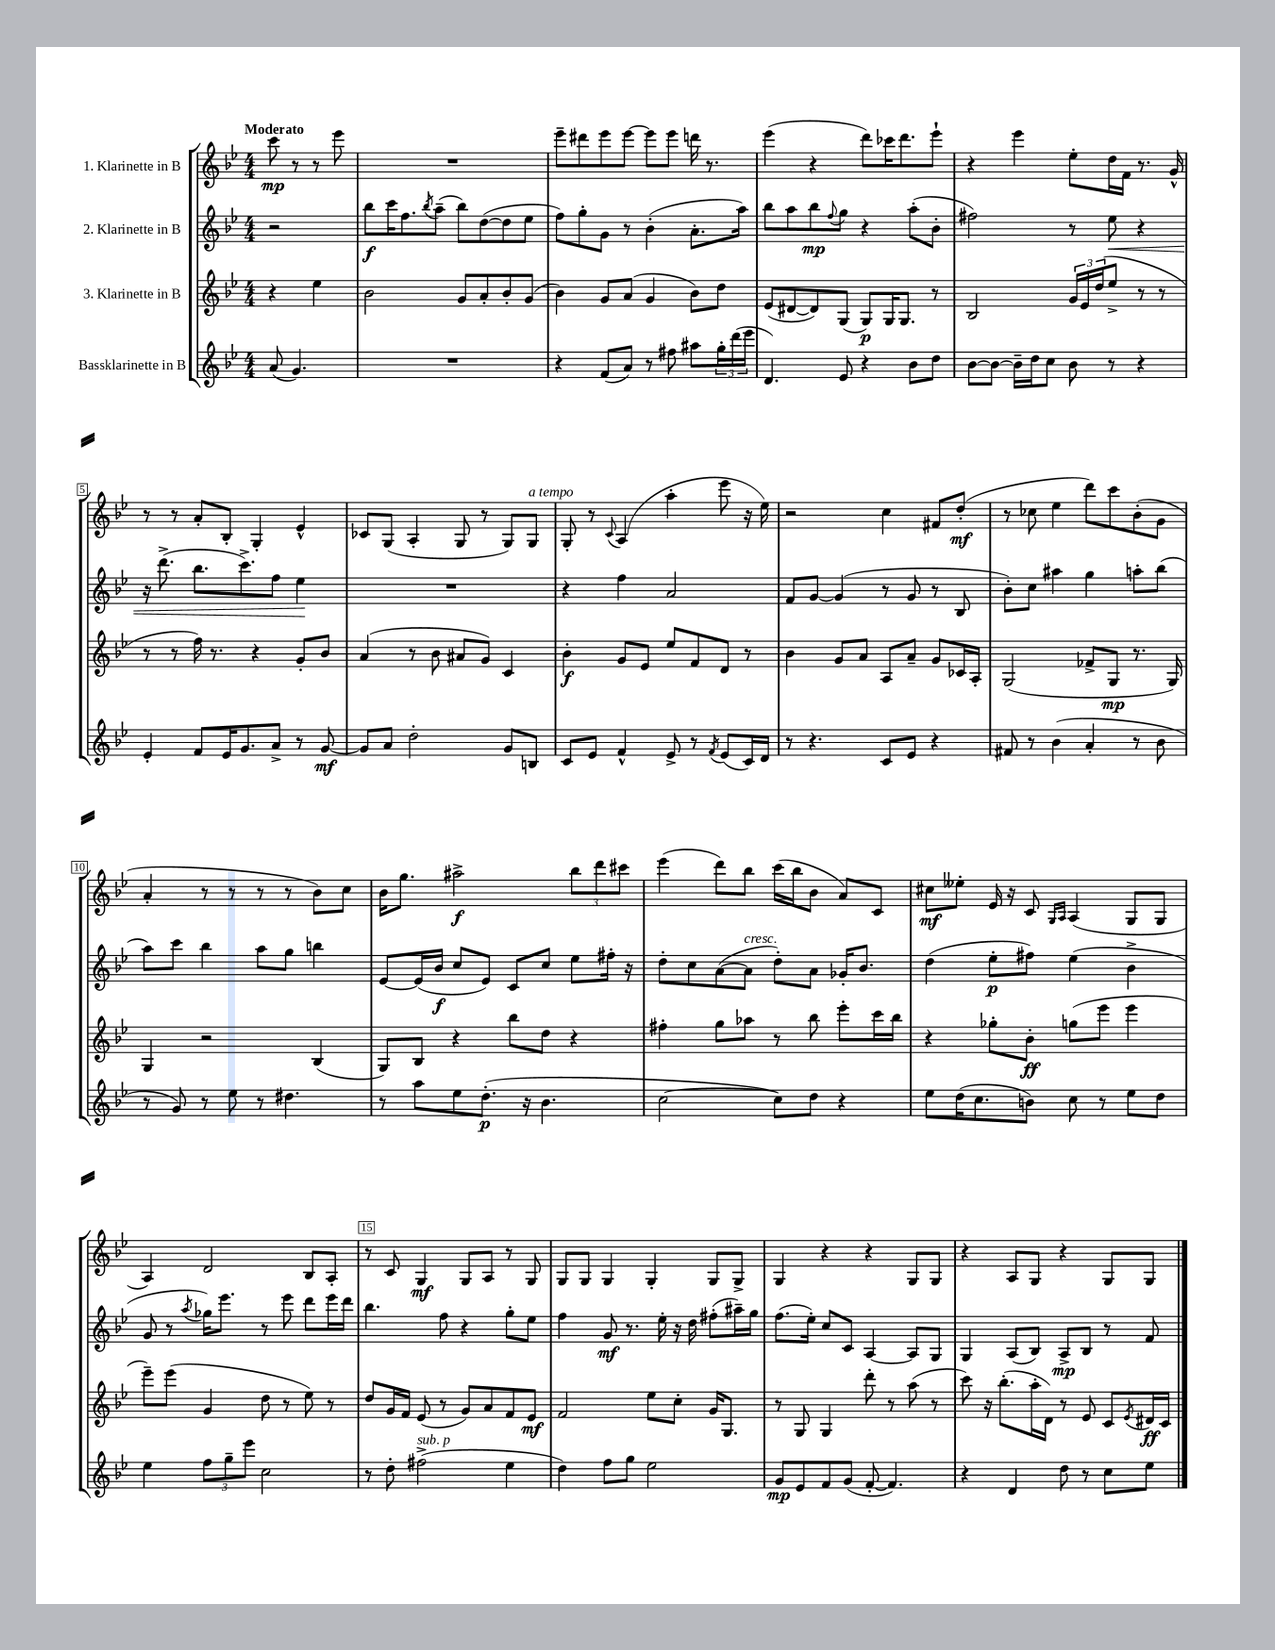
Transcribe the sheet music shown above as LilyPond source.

<<
\new StaffGroup <<
\new Staff = "s0" \with { instrumentName = "1. Klarinette in B" } {
    \clef treble \key bes \major \numericTimeSignature \time 4/4 \partial 2 \tempo "Moderato"
    c'''8\mp r8 r8 ees'''8 |
    R1 |
    ees'''8-- dis'''8 ees'''8 ees'''8~ ees'''8 ees'''8 d'''16 r8. |
    ees'''4( r4 d'''8) ces'''16 d'''8. ees'''8-! |
    r4 ees'''4 ees''8-. d''16 f'16 r8. g'16-^ |
    r8 r8 a'8-. bes8-. g4-. ees'4-^ |
    ces'8 g8( a4-. g8 r8 g8) g8^\markup { \italic "a tempo" } |
    g8-. r8 \appoggiatura { c'8 } a4( a''4-. ees'''8 r16 ees''16) |
    r2 c''4 fis'8 d''8-.\mf( |
    r8 ces''8 ees''4 d'''8) c'''8 bes'8-.( g'8 |
    a'4-. r8 r8 r8 r8 bes'8) c''8 |
    bes'16 g''8. ais''2->\f \tuplet 3/2 { bes''8 d'''8 cis'''8 } |
    ees'''4( d'''8) bes''8 c'''16( bes''16 bes'8 a'8) c'8 |
    cis''8\mf eeses''8-. ees'16 r16 c'8 \grace { g16 a16 } a4( g8 g8 |
    a4) d'2 bes8 a8-. |
    r8 c'8 g4\mf g8 a8 r8 g8 |
    g8 g8 g4 g4-. g8 g8-> |
    g4 r4 r4 g8 g8 |
    r4 a8 g8 r4 g8 g8 \bar "|." |
}
\new Staff = "s1" \with { instrumentName = "2. Klarinette in B" } {
    \clef treble \key bes \major \numericTimeSignature \time 4/4 \partial 2
    r2 |
    bes''8\f c'''16 f''8. \acciaccatura { bes''8 } a''8--( bes''8) d''8~( d''8 ees''8 |
    f''8) g''8-. g'8 r8 bes'4-.( a'8.-. a''16) |
    bes''8 a''8 bes''8\mp \appoggiatura { f''8 } g''8 r4 a''8-.( bes'8-. |
    fis''2) r8 ees''8\< r4 |
    r16 d'''8.->( bes''8. c'''8.->) f''8 ees''4\! |
    R1 |
    r4 f''4 a'2 |
    f'8 g'8~ g'4( r8 g'8 r8 bes8 |
    bes'8-.) c''8 ais''4 g''4 a''8-. bes''8( |
    a''8) c'''8 bes''4 a''8 g''8 b''4 |
    ees'8~ ees'16( bes'16\f c''8 ees'8) c'8 c''8 ees''8 fis''16-. r16 |
    d''8-. c''8 a'8~( a'8^\markup { \italic "cresc." } d''8-.) a'8 ges'16-. bes'8. |
    d''4( ees''8-.\p fis''8) ees''4( bes'4-> |
    g'8 r8 \acciaccatura { a''8 } ges''16) ees'''8. r8 ees'''8 d'''8 ees'''16 d'''16 |
    bes''4. f''8 r4 g''8-. ees''8 |
    f''4 g'8\mf r8. ees''16-. r16 d''16 fis''8-.( ais''16--) g''16 |
    f''8.( ees''16-.) c''8 c'8 a4~ a8 g8 |
    g4 a8( bes8) a8->\mp bes8 r8 f'8 \bar "|." |
}
\new Staff = "s2" \with { instrumentName = "3. Klarinette in B" } {
    \clef treble \key bes \major \numericTimeSignature \time 4/4 \partial 2
    r4 ees''4 |
    bes'2 g'8 a'8-. bes'8-. g'8( |
    bes'4) g'8 a'8( g'4 bes'8) d''8 |
    ees'8( dis'8~ dis'8) g8( g8\p) g16 g8. r8 |
    bes2 \tuplet 3/2 { g'16 ees'16 d''16( } ees''8-> r8 r8 |
    r8 r8 f''16) r8. r4 g'8-. bes'8 |
    a'4( r8 bes'8 ais'8 g'8) c'4 |
    bes'4-.\f g'8 ees'8 ees''8 f'8 d'8 r8 |
    bes'4 g'8 a'8 a8 a'8-- g'8 ces'16 a16-. |
    g2( fes'8-> g8\mp r8. g16) |
    g4 r2 bes4( |
    g8) bes8 r4 bes''8 d''8 r4 |
    fis''4-. g''8 aes''8 r8 bes''8 ees'''8-. c'''16 bes''16 |
    r4 ges''8-. bes'8-.\ff g''8( ees'''8 ees'''4 |
    ees'''8--) ees'''8( g'4 d''8 r8 ees''8) r8 |
    d''8 g'16 f'16 ees'8( r8 g'8) a'8 f'8 ees'8\mf |
    f'2 ees''8 c''8-. g'16 g8. |
    r8 g8 g4 d'''8-. r8 a''8( r8 |
    c'''8) r16 bes''8.-.( a''16-. d'16) r8 ees'8 c'8 \acciaccatura { ees'8 } dis'16\ff c'16 \bar "|." |
}
\new Staff = "s3" \with { instrumentName = "Bassklarinette in B" } {
    \clef treble \key bes \major \numericTimeSignature \time 4/4 \partial 2
    a'8( g'4.) |
    R1 |
    r4 f'8( a'8) r8 fis''8 ais''8 \tuplet 3/2 { g''16-. d'''16( ees'''16 } |
    d'4.) ees'8 r4 bes'8 d''8 |
    bes'8~ bes'8~ bes'16-- d''16 c''8 bes'8 r8 r4 |
    ees'4-. f'8 ees'16 g'8. a'8-> r8 g'8~\mf |
    g'8 a'8 d''2-. g'8 b8 |
    c'8 ees'8 f'4-^ ees'8-> r8 \acciaccatura { f'8 } ees'8( c'16) d'16 |
    r8 r4. c'8 ees'8 r4 |
    fis'8 r8 bes'4( a'4-. r8 bes'8 |
    r8 g'8) r8 ees''8 r8 dis''4. |
    r8 a''8 ees''8 d''8.-.\p( r16 bes'4. |
    c''2~ c''8) d''8 r4 |
    ees''8 d''16( c''8. b'8) c''8 r8 ees''8 d''8 |
    ees''4 \tuplet 3/2 { f''8 g''8-- ees'''8 } c''2 |
    r8 d''8-. fis''2->^\markup { \italic "sub. p" }( ees''4 |
    d''4) f''8 g''8 ees''2 |
    g'8\mp ees'8 f'8 g'8( f'8~-. f'4.) |
    r4 d'4 d''8 r8 c''8 ees''8 \bar "|." |
}
>>
>>
\layout { \context { \Score \override BarNumber.break-visibility = ##(#f #t #t) barNumberVisibility = #(every-nth-bar-number-visible 5) \override BarNumber.stencil = #(make-stencil-boxer 0.1 0.3 ly:text-interface::print) } }
